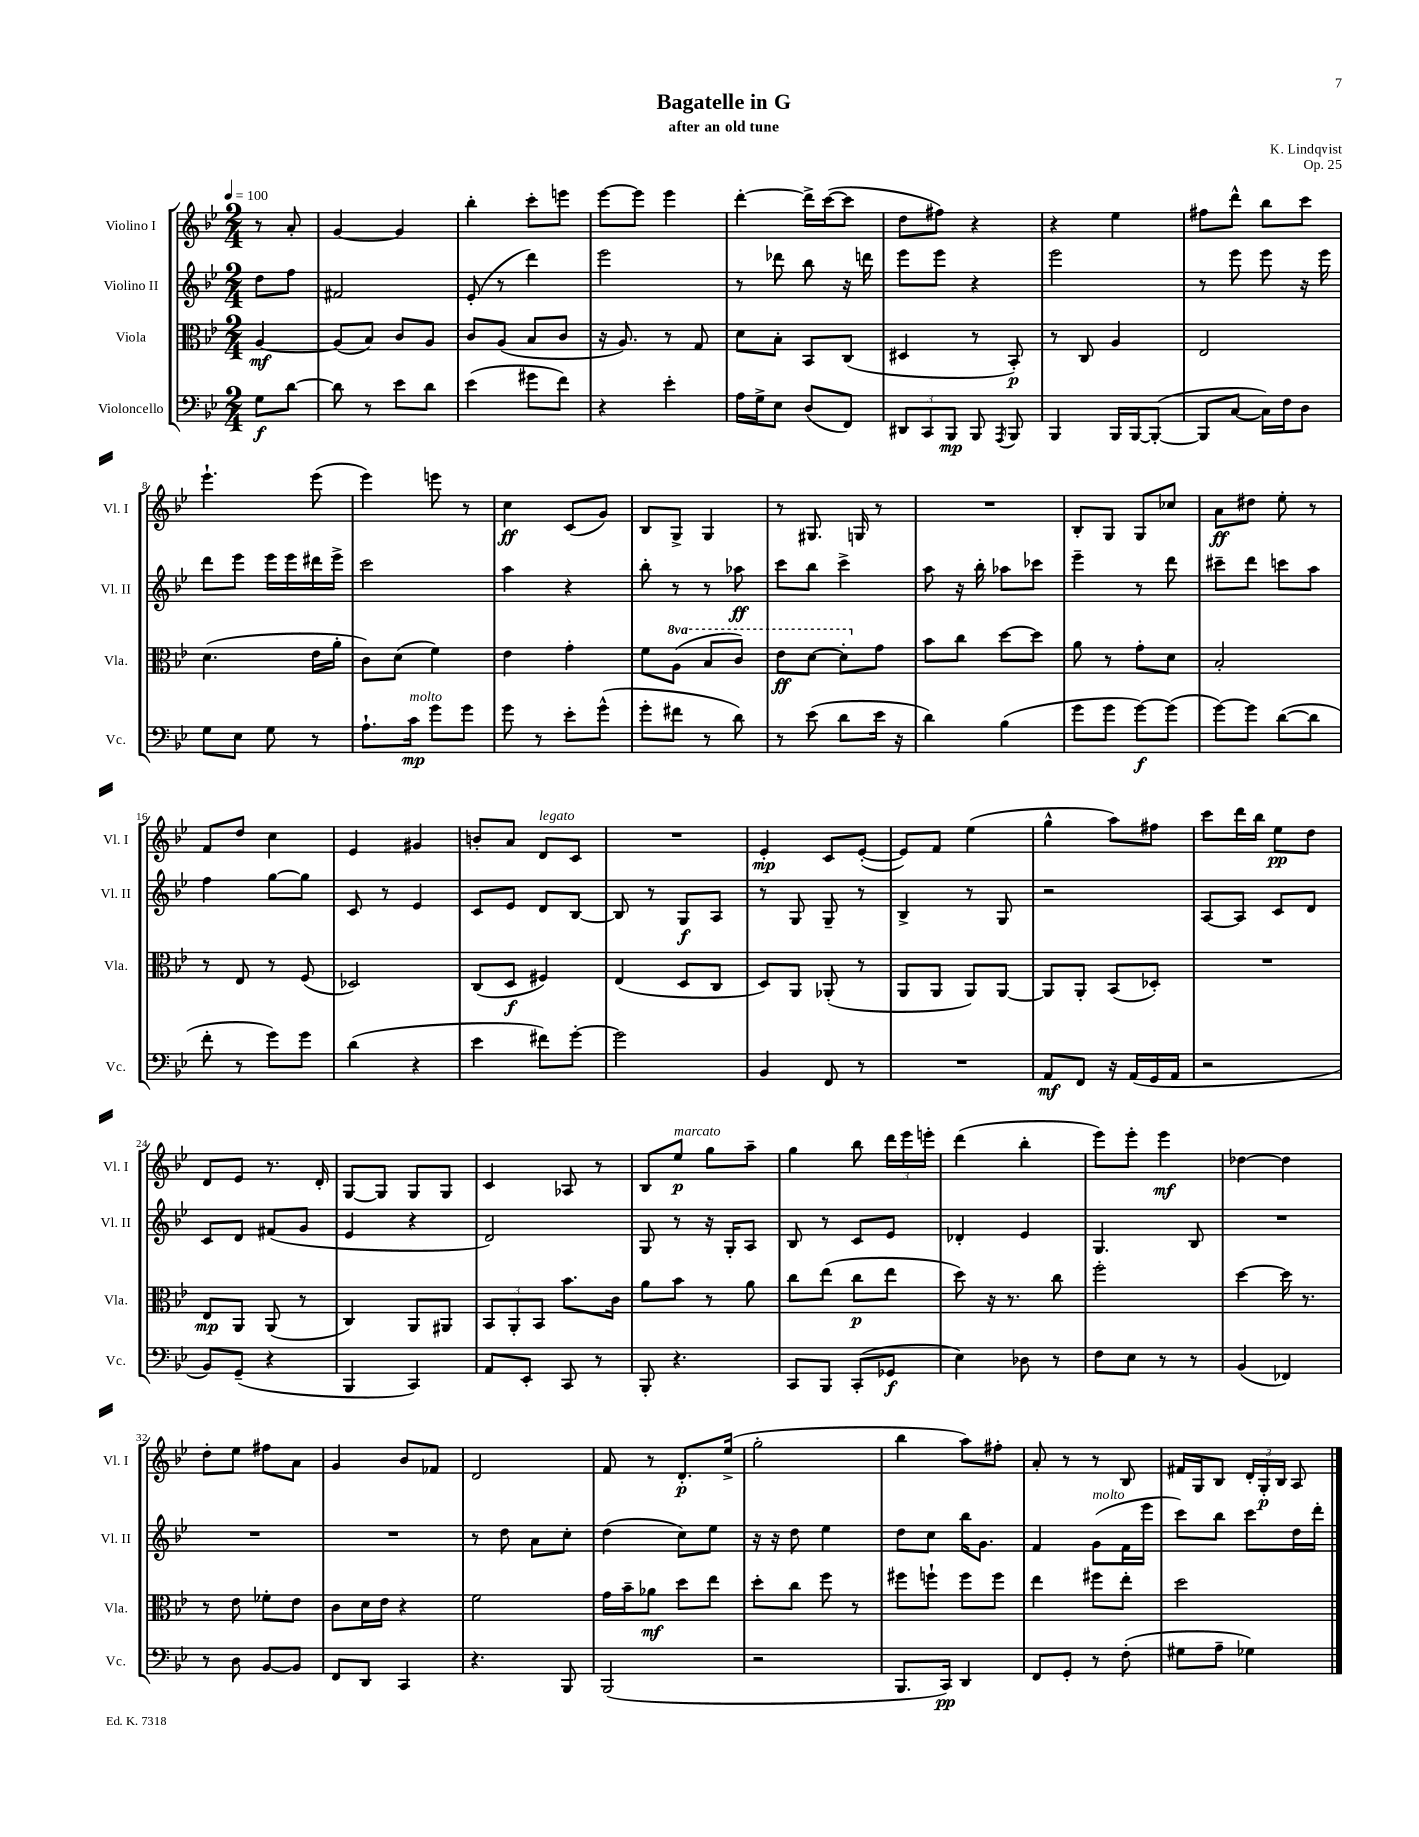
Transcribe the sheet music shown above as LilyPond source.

\header { title = "Bagatelle in G" composer = "K. Lindqvist" subtitle = "after an old tune" opus = "Op. 25" }
<<
\new StaffGroup <<
\new Staff = "s0" \with { instrumentName = "Violino I" shortInstrumentName = "Vl. I" } {
    \clef treble \key bes \major \numericTimeSignature \time 2/4 \partial 4 \tempo 4 = 100
    \autoBeamOff r8 a'8-. |
    g'4~ g'4 |
    bes''4-. c'''8[-. e'''8] |
    ees'''8[~ ees'''8] ees'''4 |
    d'''4~-. d'''16[-> c'''16~( c'''8] |
    d''8[ fis''8]) r4 |
    r4 ees''4 |
    fis''8[ d'''8]-^ bes''8[ c'''8] |
    ees'''4.-! ees'''8( |
    ees'''4) e'''8 r8 |
    c''4\ff c'8[( g'8]) |
    bes8[ g8]-> g4 |
    r8 gis8. g16 r8 |
    R2 |
    bes8[-. g8] g8[ ces''8] |
    a'8[\ff dis''8] ees''8-. r8 |
    f'8[ d''8] c''4 |
    ees'4 gis'4 |
    b'8[-. a'8] d'8[^\markup { \italic "legato" } c'8] |
    R2 |
    ees'4-.\mp c'8[ ees'8]~-.( |
    ees'8[) f'8] ees''4( |
    g''4-^ a''8[) fis''8] |
    c'''8[ d'''16 bes''16] ees''8[\pp d''8] |
    d'8[ ees'8] r8. d'16-. |
    g8[~ g8] g8[ g8] |
    c'4 aes8 r8 |
    bes8[ ees''8]\p^\markup { \italic "marcato" } g''8[ a''8]-- |
    g''4 bes''8 \tuplet 3/2 { d'''16[ ees'''16 e'''16]-. } |
    d'''4( bes''4-. |
    ees'''8[) ees'''8]-. ees'''4\mf |
    des''4~ des''4 |
    d''8[-. ees''8] fis''8[ a'8] |
    g'4 bes'8[ fes'8] |
    d'2 |
    f'8 r8 d'8.[-.\p ees''16]->( |
    g''2-. |
    bes''4 a''8[) fis''8]-. |
    a'8-. r8 r8 bes8 |
    fis'16[ g16 bes8] \tuplet 3/2 { d'16[-. g16-.\p bes16] } a8 \bar "|." |
}
\new Staff = "s1" \with { instrumentName = "Violino II" shortInstrumentName = "Vl. II" } {
    \clef treble \key bes \major \numericTimeSignature \time 2/4 \partial 4
    \autoBeamOff d''8[ f''8] |
    fis'2 |
    ees'8-.( r8 d'''4) |
    ees'''2 |
    r8 des'''8 bes''8 r16 d'''16 |
    ees'''8[ ees'''8] r4 |
    ees'''2 |
    r8 ees'''8 ees'''8 r16 ees'''16 |
    d'''8[ ees'''8] ees'''16[ ees'''16 dis'''16 ees'''16]-> |
    c'''2 |
    a''4 r4 |
    bes''8-. r8 r8 aes''8\ff |
    c'''8[ bes''8] c'''4-> |
    a''8 r16 bes''16-. aes''8[ ces'''8] |
    ees'''4-- r8 d'''8 |
    cis'''8[-- d'''8] c'''8[ a''8] |
    f''4 g''8[~ g''8] |
    c'8 r8 ees'4 |
    c'8[ ees'8] d'8[ bes8]~ |
    bes8 r8 g8[\f a8] |
    r8 g8 g8-- r8 |
    bes4-> r8 g8 |
    r2 |
    a8[~ a8] c'8[ d'8] |
    c'8[ d'8] fis'8[( g'8] |
    ees'4 r4 |
    d'2) |
    g8 r8 r16 g16[-. a8] |
    bes8 r8 c'8[ ees'8] |
    des'4-. ees'4 |
    g4. bes8 |
    R2 |
    R2 |
    R2 |
    r8 d''8 a'8[ c''8]-. |
    d''4( c''8[) ees''8] |
    r16 r16 d''8 ees''4 |
    d''8[ c''8] bes''16[ g'8.] |
    f'4 g'8[^\markup { \italic "molto" }( f'16 ees'''16] |
    c'''8[) bes''8] c'''8[ d''16 d'''16]-. \bar "|." |
}
\new Staff = "s2" \with { instrumentName = "Viola" shortInstrumentName = "Vla." } {
    \clef alto \key bes \major \numericTimeSignature \time 2/4 \set Staff.ottavationMarkups = #ottavation-simple-ordinals \partial 4
    \autoBeamOff a4~\mf |
    a8[( bes8]) c'8[ a8] |
    c'8[ a8]( bes8[ c'8] |
    r16 a8.) r8 g8 |
    d'8[ bes8]-. bes,8[ c8]( |
    dis4 r8 bes,8-.\p) |
    r8 c8 a4 |
    ees2 |
    d'4.( ees'16[ a'16]-. |
    c'8[) d'8]( f'4) |
    ees'4 g'4-. |
    f'8[ \ottava #1 a'8]( bes'8[ c''8]) |
    ees''8[\ff d''8]~ d''8[-. \ottava #0 g'8] |
    bes'8[ c''8] d''8[~ d''8] |
    a'8 r8 g'8[-. d'8] |
    bes2-. |
    r8 ees8 r8 f8( |
    des2) |
    c8[( d8]\f fis4) |
    ees4( d8[ c8] |
    d8[) a,8] aes,8-.( r8 |
    a,8[ a,8] a,8[) a,8]~ |
    a,8[ a,8]-. bes,8[( des8]-.) |
    R2 |
    ees8[\mp a,8] a,8( r8 |
    c4) a,8[ ais,8] |
    \tuplet 3/2 { bes,8[ a,8-. bes,8] } bes'8.[ c'16] |
    a'8[ bes'8] r8 a'8 |
    c''8[ ees''8]( c''8[\p ees''8] |
    d''8) r16 r8. c''8 |
    f''2-. |
    d''4~ d''16 r8. |
    r8 ees'8 fes'8[-. ees'8] |
    c'8[ d'16 ees'16] r4 |
    f'2 |
    g'16[ bes'16-- aes'8]\mf d''8[ ees''8] |
    d''8[-. c''8] f''8 r8 |
    fis''8[ f''8]-! f''8[ f''8] |
    ees''4 fis''8[ ees''8]-. |
    d''2 \bar "|." |
}
\new Staff = "s3" \with { instrumentName = "Violoncello" shortInstrumentName = "Vc." } {
    \clef bass \key bes \major \numericTimeSignature \time 2/4 \partial 4
    \autoBeamOff g8[\f d'8]~ |
    d'8 r8 ees'8[ d'8] |
    ees'4( gis'8[ f'8]) |
    r4 ees'4-. |
    a16[ g16-> ees8] d8[( f,8]) |
    \tuplet 3/2 { dis,8[ c,8 bes,,8]\mp } bes,,8 \acciaccatura { a,,8 } bes,,8 |
    bes,,4 bes,,16[ bes,,16~ bes,,8]~-.( |
    bes,,8[ c8]~ c16[) f16 d8] |
    g8[ ees8] g8 r8 |
    a8.[-! c'16]\mp^\markup { \italic "molto" } g'8[ g'8] |
    g'8 r8 ees'8[-. g'8]-^( |
    g'8[-. fis'8] r8 d'8) |
    r8 ees'8( d'8[ ees'16] r16 |
    d'4) bes4( |
    g'8[ g'8] g'8[~\f) g'8]( |
    g'8[~) g'8] d'8[~( d'8] |
    f'8-. r8 g'8[) g'8] |
    d'4( r4 |
    ees'4 fis'8[) g'8]~-. |
    g'2 |
    bes,4 f,8 r8 |
    R2 |
    a,8[\mf f,8] r16 a,16[( g,16 a,16] |
    r2 |
    bes,8[) g,8]--( r4 |
    bes,,4 c,4) |
    a,8[ ees,8]-. c,8 r8 |
    bes,,8-. r4. |
    c,8[ bes,,8] c,8[-.( ges,8]\f |
    ees4) des8 r8 |
    f8[ ees8] r8 r8 |
    bes,4( fes,4) |
    r8 d8 bes,8[~ bes,8] |
    f,8[ d,8] c,4 |
    r4. bes,,8 |
    bes,,2( |
    r2 |
    bes,,8.[ c,16]\pp) d,4 |
    f,8[ g,8]-. r8 f8-.( |
    gis8[ a8]-- ges4) \bar "|." |
}
>>
>>
